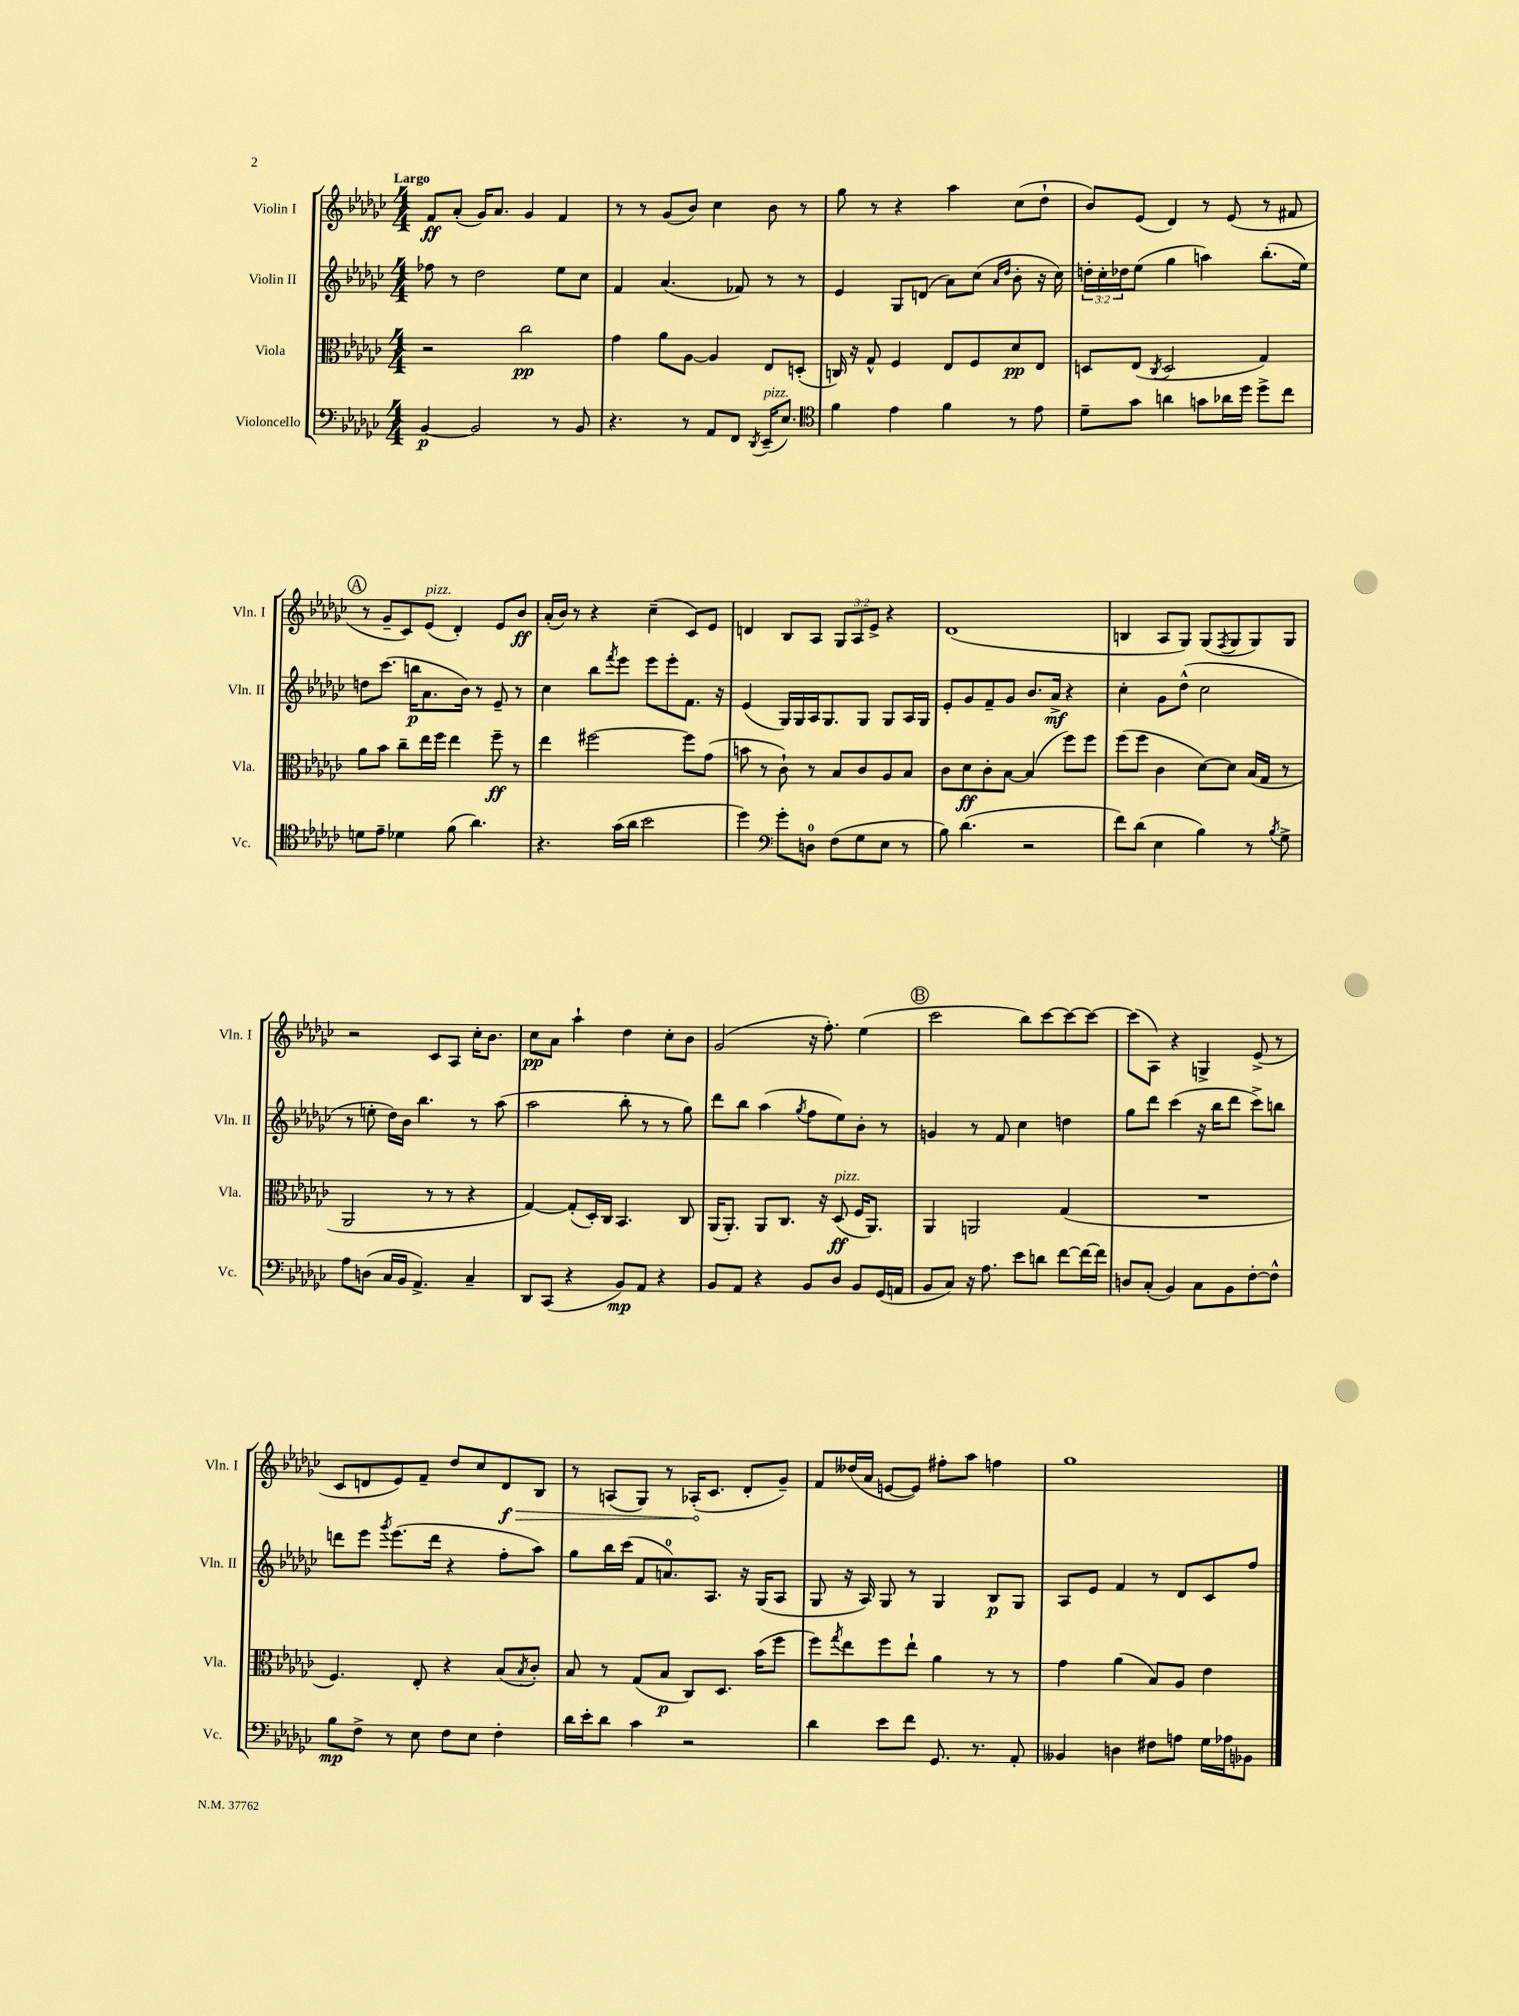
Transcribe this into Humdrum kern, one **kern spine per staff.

**kern	**dynam	**kern	**dynam	**kern	**dynam	**kern	**dynam
*part4	*part4	*part3	*part3	*part2	*part2	*part1	*part1
*staff4	*staff4	*staff3	*staff3	*staff2	*staff2	*staff1	*staff1
*I"Violoncello	*	*I"Viola	*	*I"Violin II	*	*I"Violin I	*
*I'Vc.	*	*I'Vla.	*	*I'Vln. II	*	*I'Vln. I	*
*clefF4	*	*clefC3	*	*clefG2	*	*clefG2	*
*k[b-e-a-d-g-c-]	*	*k[b-e-a-d-g-c-]	*	*k[b-e-a-d-g-c-]	*	*k[b-e-a-d-g-c-]	*
*M4/4	*	*M4/4	*	*M4/4	*	*M4/4	*
=1	=1	=1	=1	=1	=1	=1	=1
!	!	!	!	!	!	!LO:TX:a:B:t=Largo	!
[4BB-/	p	2r	.	8ff-X\	.	8f/L	ff
.	.	.	.	8r	.	(8a-'/J	.
2BB-/]	.	.	.	2dd-\	.	16g-/KL)	.
.	.	.	.	.	.	8.a-/J	.
.	.	2cc-\	pp	.	.	4g-/	.
8r	.	.	.	8ee-\L	.	4f/	.
8BB-/	.	.	.	8cc-\J	.	.	.
=2	=2	=2	=2	=2	=2	=2	=2
4.r	.	4g-\	.	4f/	.	8r	.
.	.	.	.	.	.	8r	.
.	.	8a-\L	.	(4.a-/	.	(8g-/L	.
8r	.	[8A-\J	.	.	.	8b-/J)	.
8AA-/L	.	4A-/]	.	.	.	4cc-\	.
8FF/J	.	.	.	8f-X/)	.	.	.
8qDD-/	.	.	.	.	.	.	.
!LO:TX:a:i:t=pizz.	!	!	!	!	!	!	!
(16EE-~/KL	.	8E-/L	.	8r	.	8b-\	.
8.E-/J)	.	.	.	.	.	.	.
.	.	(8Dn'/J	.	8r	.	8r	.
=3	=3	=3	=3	=3	=3	=3	=3
*clefC4	*	*	*	*	*	*	*
4f\	.	16Cn/)	.	4e-/	.	8gg-\	.
.	.	16r	.	.	.	.	.
.	.	8G-^^/	.	.	.	8r	.
4e-\	.	4F/	.	8G-/L	.	4r	.
.	.	.	.	(8dn/J	.	.	.
4f\	.	8E-/L	.	8a-\L)	.	4aa-\	.
.	.	8F/	.	(8cc-\J	.	.	.
.	.	.	.	16qqa-/LL	.	.	.
.	.	.	.	16qqdd-/JJ	.	.	.
8r	.	8d-/	pp	8b-'\	.	(8cc-\L	.
8e-\	.	8E-/J	.	16r	.	8dd-`\J	.
.	.	.	.	16cc-\)	.	.	.
=4	=4	=4	=4	=4	=4	=4	=4
8d-~\L	.	8Dn/L	.	24ddn'\LL	.	8b-/L)	.
.	.	.	.	24cc-'\	.	.	.
.	.	.	.	24dd-X\J	.	.	.
8g-\J	.	(8E-/J	.	(8ee-\J	.	(8e-/J	.
.	.	8qC-/	.	.	.	.	.
4an\	.	2D/	.	4gg-\	.	4d-/)	.
8gn\L	.	.	.	4aan\)	.	8r	.
16a-X\L	.	.	.	.	.	(8e-/	.
16dd-\JJ	.	.	.	.	.	.	.
8dd-^\L	.	4G-/)	.	(8.bb-'\L	.	8r	.
8cc-\J	.	.	.	.	.	8f#X/	.
.	.	.	.	16ee-\Jk)	.	.	.
!!LO:LB:g=z
!!LO:REH:place=s1:t=A
=5	=5	=5	=5	=5	=5	=5	=5
8dn\L	.	8a-\L	.	8ddn\L	.	8r	.
8e-~\J	.	8b-\J	.	(8.ccc-\J	.	8g-~/L	.
4d-X\	.	8cc-~\L	.	.	.	8c-/)	.
.	.	.	.	16bbn\KL	p	.	.
!	!	!	!	!	!	!LO:TX:a:i:t=pizz.	!
.	.	16ee-\L	.	8.a-\	.	(8e-/J	.
.	.	16ff\JJ	.	.	.	.	.
(8f\	.	4ee-\	.	.	.	4d-'/)	.
.	.	.	.	16b-\Jk)	.	.	.
4.a-\)	.	.	.	8r	.	.	.
.	.	8ff~\	ff	8e-~/	.	8e-/L	.
.	.	8r	.	8r	.	8b-/J	ff
=6	=6	=6	=6	=6	=6	=6	=6
4.r	.	4ee-\	.	4cc-\	.	(16a-'/LL	.
.	.	.	.	.	.	16b-/JJ)	.
.	.	.	.	.	.	8r	.
.	.	[2ff#X\	.	8bb-\L	.	4r	.
.	.	.	.	8qfff/	.	.	.
(16g-\LL	.	.	.	8eee-\J	.	.	.
16a-\JJ	.	.	.	.	.	.	.
2b-\	.	.	.	8eee-\L	.	(4cc-~\	.
.	.	.	.	8eee-'\	.	.	.
.	.	8ff#\L]	.	8.f\J	.	8c-/L)	.
.	.	(8g-\J	.	.	.	8e-/J	.
.	.	.	.	16r	.	.	.
=7	=7	=7	=7	=7	=7	=7	=7
4dd-\)	.	8bn\	.	(4e-/	.	4dn/	.
.	.	8r	.	.	.	.	.
*clefF4	*	*	*	*	*	*	*
8g-'\L	.	8c-`\)	.	16G-/LL)	.	8B-/L	.
.	.	.	.	16G-/	.	.	.
8Dn\J	.	8r	.	16A-/J	.	8A-/J	.
.	.	.	.	8.G-/	.	.	.
(8F\L	.	8B-/L	.	.	.	12G-/L	.
.	.	.	.	.	.	12A-/	.
8G-\	.	8c-/	.	8G-/J	.	.	.
.	.	.	.	.	.	12e-^/J	.
8E-\J	.	8A-/	.	8G-/L	.	4r	.
8r	.	8B-/J	.	16A-/L	.	.	.
.	.	.	.	16G-/JJ	.	.	.
=8	=8	=8	=8	=8	=8	=8	=8
8B-\)	.	8c-\L	.	8e-'/L	.	(1d-	.
(4.d-\	.	8d-\	ff	8g-/	.	.	.
.	.	8c-'\	.	8f~/	.	.	.
.	.	[8B-\J	.	8g-/J	.	.	.
2r	.	(4B-/]	.	8.b-/L	.	.	.
.	.	.	.	16a-^/Jk	mf	.	.
.	.	8ff\L)	.	4r	.	.	.
.	.	8ff\J	.	.	.	.	.
=9	=9	=9	=9	=9	=9	=9	=9
8f\L)	.	(8ff\L	.	4cc-'\	.	4Bn/	.
(8d-\J	.	8ff\J	.	.	.	.	.
4E-\	.	4c-\	.	8g-\L	.	8A-/L	.
.	.	.	.	(8dd-^^\J	.	8G-/J)	.
4B-\)	.	[8d-\L)	.	2cc-\	.	(8G-/L	.
.	.	.	.	.	.	8qF/	.
.	.	8d-\J]	.	.	.	8G-/	.
8r	.	(16B-/LL	.	.	.	8G-/)	.
.	.	16G-/JJ	.	.	.	.	.
8qB-/	.	.	.	.	.	.	.
8G-^\	.	8r	.	.	.	8G-/J	.
!!LO:LB:g=z
=10	=10	=10	=10	=10	=10	=10	=10
8A-\L	.	2AA-/	.	8r	.	2r	.
(8Dn\J	.	.	.	8een'\	.	.	.
16C-/LL	.	.	.	16dd-\LL)	.	.	.
16BB-/JJ	.	.	.	16b-\JJ	.	.	.
4.AA-^/)	.	.	.	4.bb-\	.	.	.
.	.	8r	.	.	.	8c-/L	.
.	.	8r	.	.	.	8A-/J	.
4C-~/	.	4r	.	8r	.	16cc-'\KL	.
.	.	.	.	.	.	8.b-\J	.
.	.	.	.	(8aa-\	.	.	.
=11	=11	=11	=11	=11	=11	=11	=11
8DD-/L	.	[4G-/)	.	2aa-\	.	8cc-\L	pp
(8CC-/J	.	.	.	.	.	8a-\J	.
4r	.	(8G-'/L]	.	.	.	4aa-`\	.
.	.	16D-'/L)	.	.	.	.	.
.	.	16C-/JJ	.	.	.	.	.
8BB-/L)	mp	4.BB-/	.	8bb-'\	.	4dd-\	.
8AA-/J	.	.	.	8r	.	.	.
4r	.	.	.	8r	.	8cc-'\L	.
.	.	8C-/	.	8gg-\)	.	8b-\J	.
=12	=12	=12	=12	=12	=12	=12	=12
8BB-/L	.	(16AA-/KL	.	8ddd-\L	.	(2g-/	.
.	.	8.AA-'/J)	.	.	.	.	.
8AA-/J	.	.	.	8bb-\J	.	.	.
4r	.	8AA-/L	.	(4aa-\	.	.	.
.	.	8.C-/J	.	.	.	.	.
.	.	.	.	8qgg-/	.	.	.
8BB-/L	.	.	.	8ff\L	.	16r	.
.	.	16r	.	.	.	8.ff'\)	.
!	!	!LO:TX:a:i:t=pizz.	!	!	!	!	!
8D-/J	.	(8D-/	ff	8ee-\)	.	.	.
8BB-/L	.	16F/KL	.	8b-'\J	.	(4ee-\	.
.	.	8.AA-/J)	.	.	.	.	.
(16GG-/L	.	.	.	8r	.	.	.
16AAn/JJ	.	.	.	.	.	.	.
!!LO:REH:place=s1:t=B
=13	=13	=13	=13	=13	=13	=13	=13
8BB-/L	.	4AA-/	.	4gn/	.	2ccc-\	.
8C-/J)	.	.	.	.	.	.	.
16r	.	2AAn/	.	8r	.	.	.
8.A-\	.	.	.	.	.	.	.
.	.	.	.	8f/	.	.	.
8e-\L	.	.	.	4cc-\	.	8bb-\L)	.
8dn\J	.	.	.	.	.	[8ccc-\	.
[8f\L	.	(4G-/	.	4ddn\	.	8ccc-\_	.
16f\L_	.	.	.	.	.	8ccc-\J_	.
16f\JJ]	.	.	.	.	.	.	.
=14	=14	=14	=14	=14	=14	=14	=14
8Dn/L	.	1r	.	8gg-\L	.	(8ccc-\L]	.
(8C-'/J	.	.	.	8ddd-\J	.	8A-\J)	.
4BB-/)	.	.	.	(4ccc-\	.	4r	.
8C-\L	.	.	.	16r	.	4Gn^/	.
.	.	.	.	16bb-\KL	.	.	.
8BB-\	.	.	.	8ddd-\J	.	.	.
[8F'\	.	.	.	8ccc-^\L)	.	(8e-^/	.
8F^^\J]	.	.	.	8bbn\J	.	8r	.
!!LO:LB:g=z
=15	=15	=15	=15	=15	=15	=15	=15
8B-\L	mp	4.F/)	.	8dddn\L	.	8c-/L	.
8F^\J	.	.	.	8eee-\J	.	8dn/	.
.	.	.	.	8qggg-/	.	.	.
8r	.	.	.	(8.eee-\L	.	8e-/)	.
8E-\	.	8E-'/	.	.	.	8f~/J	.
.	.	.	.	16ddd\Jk	.	.	.
8F\L	.	4r	.	4r	.	8dd-/L	.
8E-\J	.	.	.	.	.	8cc-/	.
!	!	!	!	!	!	!	!LO:HP:b
4F'\	.	(8B-/L	.	8ff'\L	.	8d/	> f
.	.	8qB-/	.	.	.	.	.
.	.	8c-'/J)	.	8aa-\J)	.	8B-/J	.
=16	=16	=16	=16	=16	=16	=16	=16
16d-\LL	.	8B-/	.	8gg-\L	.	8r	.
16e-'\J	.	.	.	.	.	.	.
8d-\J	.	8r	.	16bb-\L	.	(8An/L	.
.	.	.	.	(16ccc-\JJ	.	.	.
4c-\	.	(8G-/L	.	8f/L	.	8G-/J)	.
.	.	8B-/J	p	8.an/)	.	8r	.
2r	.	8C-/L)	.	.	.	(16A-X'/KL	.
.	.	.	.	8.A-/J	.	8.c-/J	]
.	.	8.D-/J	.	.	.	.	.
.	.	.	.	16r	.	8d-'/L	.
.	.	(16b-\KL	.	(16G-/KL	.	.	.
.	.	8ff\J	.	8A-/J	.	8g-~/J)	.
=17	=17	=17	=17	=17	=17	=17	=17
4d-\	.	8ff\L)	.	8G-/	.	8f/L	.
.	.	8qgg-/	.	.	.	.	.
.	.	8ee-\	.	16r	.	(16dd--X/L	.
.	.	.	.	16A-/)	.	16a-/JJ	.
8e-\L	.	8ff\	.	8G-/	.	[8en/L	.
8f\J	.	8ee-`\J	.	8r	.	8e/J])	.
8.GG-/	.	4a-\	.	4G-/	.	8ff#X'\L	.
.	.	.	.	.	.	8aa-\J	.
8.r	.	.	.	.	.	.	.
.	.	8r	.	8B-/L	p	4ffn\	.
8AA-'/	.	8r	.	8G-/J	.	.	.
=18	=18	=18	=18	=18	=18	=18	=18
4BB--X/	.	4g-\	.	8A-/L	.	1gg-	.
.	.	.	.	8e-/J	.	.	.
4Dn\	.	(4a-\	.	4f/	.	.	.
8F#X\L	.	8B-/L)	.	8r	.	.	.
8An\J	.	8A-/J	.	8d-/L	.	.	.
16G-\LL	.	4e-\	.	8c-/	.	.	.
16A-X\J	.	.	.	.	.	.	.
8BB-X\J	.	.	.	8ff/J	.	.	.
==	==	==	==	==	==	==	==
*-	*-	*-	*-	*-	*-	*-	*-
